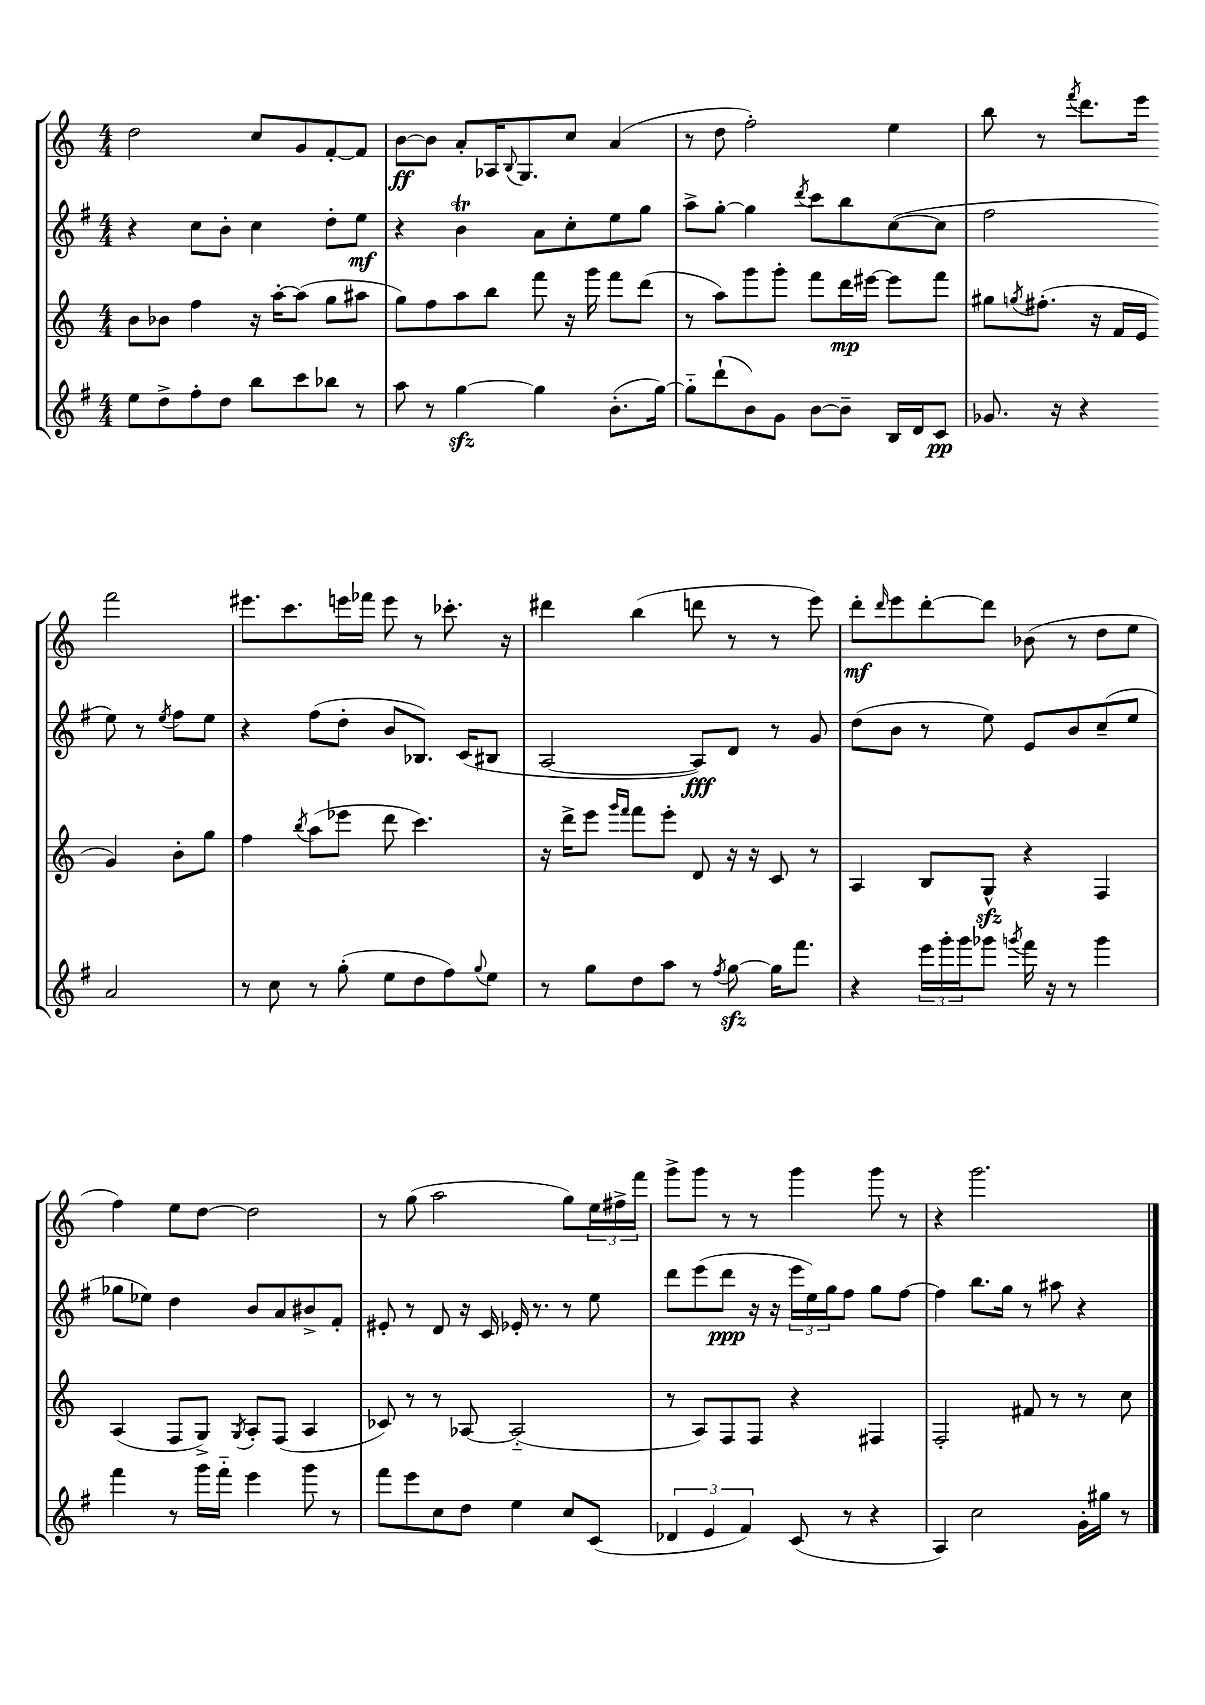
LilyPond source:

<<
\new StaffGroup <<
\new Staff = "s0" {
    \clef treble \key c \major \numericTimeSignature \time 4/4
    d''2 c''8 g'8 f'8~-. f'8 |
    b'8~\ff b'8 a'8-. aes16 \appoggiatura { b8 } g8. c''8 a'4( |
    r8 d''8 f''2-.) e''4 |
    b''8 r8 \acciaccatura { f'''8 } d'''8. e'''16 f'''2 |
    eis'''8. c'''8. e'''16 fes'''16 e'''8 r8 ces'''8.-. r16 |
    dis'''4 b''4( d'''8 r8 r8 e'''8) |
    d'''8-.\mf \grace { d'''16 } e'''8 d'''8~-. d'''8 bes'8( r8 d''8 e''8 |
    f''4) e''8 d''8~ d''2 |
    r8 g''8( a''2 g''8) \tuplet 3/2 { e''16 fis''16-> f'''16 } |
    g'''8-> g'''8 r8 r8 g'''4 g'''8 r8 |
    r4 g'''2. \bar "|." |
}
\new Staff = "s1" {
    \clef treble \key g \major \numericTimeSignature \time 4/4
    r4 c''8 b'8-. c''4 d''8-. e''8\mf |
    r4 b'4\trill a'8 c''8-. e''8 g''8 |
    a''8-> g''8~-. g''4 \acciaccatura { d'''8 } c'''8 b''8 c''8~( c''8 |
    fis''2 e''8) r8 \acciaccatura { e''8 } fis''8 e''8 |
    r4 fis''8( d''8-. b'8 bes8.) c'16( bis8 |
    a2~ a8\fff) d'8 r8 g'8 |
    d''8( b'8 r8 e''8) e'8 b'8 c''8--( e''8 |
    ges''8 ees''8) d''4 b'8 a'8 bis'8-> fis'8-. |
    eis'8-. r8 d'8 r16 c'16 ees'16-. r8. r8 e''8 |
    d'''8 e'''8( d'''8\ppp r16 r16 \tuplet 3/2 { e'''16 e''16) g''16 } fis''8 g''8 fis''8~ |
    fis''4 b''8. g''16 r8 ais''8 r4 \bar "|." |
}
\new Staff = "s2" {
    \clef treble \key c \major \numericTimeSignature \time 4/4
    b'8 bes'8 f''4 r16 a''16~-. a''8( g''8 ais''8 |
    g''8) f''8 a''8 b''8 f'''8 r16 g'''16 f'''8 d'''8( |
    r8 a''8) g'''8 g'''8-. f'''8 d'''16\mp eis'''16~ eis'''8 f'''8 |
    gis''8 \acciaccatura { g''8 } fis''8.-.( r16 f'16 e'16 g'4) b'8-. g''8 |
    f''4 \acciaccatura { b''8 } a''8( ees'''8 d'''8 c'''4.) |
    r16 d'''16-> e'''8 \grace { g'''16 f'''16 } f'''8 e'''8-. d'8 r16 r16 c'8 r8 |
    a4 b8 g8-^\sfz r4 f4 |
    a4( f8 g8->) \acciaccatura { g8 } a8-. f8( a4 |
    ces'8) r8 r8 aes8~ aes2-_( |
    r8 a8) f8 f8 r4 fis4 |
    f2-. fis'8 r8 r8 c''8 \bar "|." |
}
\new Staff = "s3" {
    \clef treble \key g \major \numericTimeSignature \time 4/4
    e''8 d''8-> fis''8-. d''8 b''8 c'''8 bes''8 r8 |
    a''8 r8 g''4~\sfz g''4 b'8.-.( g''16~) |
    g''8-_ d'''8-!( b'8) g'8 b'8~ b'8-- b16 d'16 c'8\pp |
    ges'8. r16 r4 a'2 |
    r8 c''8 r8 g''8-.( e''8 d''8 fis''8) \appoggiatura { g''8 } e''8 |
    r8 g''8 d''8 a''8 r8 \acciaccatura { fis''8 } g''8~\sfz g''16 fis'''8. |
    r4 \tuplet 3/2 { e'''16 g'''16-. g'''16 } ges'''8 \acciaccatura { g'''8 } fis'''16 r16 r8 g'''4 |
    fis'''4 r8 g'''16 fis'''16-_ e'''4 g'''8 r8 |
    fis'''8 e'''8 c''8 d''8 e''4 c''8 c'8( |
    \tuplet 3/2 { des'4 e'4 fis'4) } c'8( r8 r4 |
    a4) c''2 g'16-. gis''16 r8 \bar "|." |
}
>>
>>
\layout { \context { \Score \remove "Bar_number_engraver" } }
